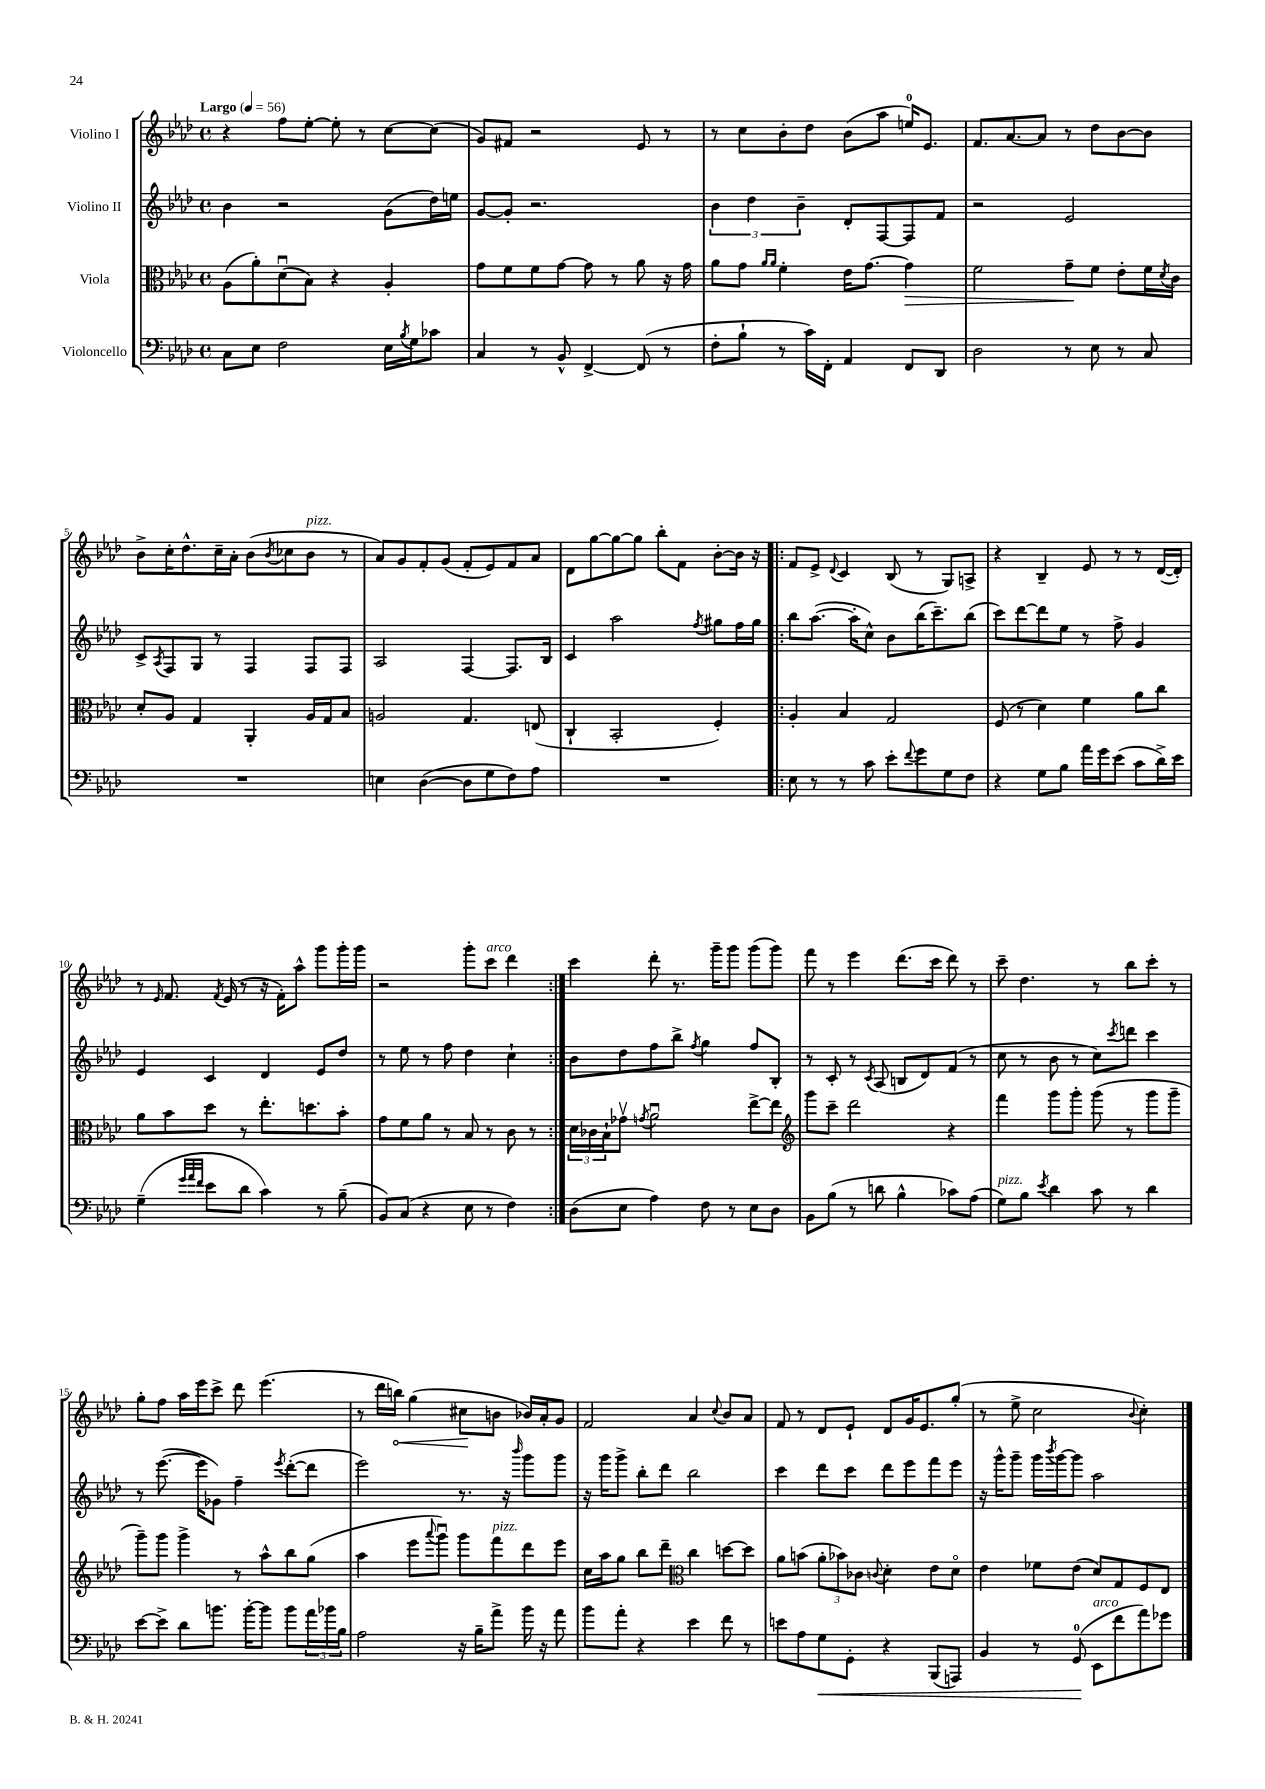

**kern	**kern	**kern	**kern
*staff4	*staff3	*staff2	*staff1
*clefF4	*clefC3	*clefG2	*clefG2
*k[b-e-a-d-]	*k[b-e-a-d-]	*k[b-e-a-d-]	*k[b-e-a-d-]
*M4/4	*M4/4	*M4/4	*M4/4
*met(c)	*met(c)	*met(c)	*met(c)
*MM56	*MM56	*MM56	*MM56
8C	(8A-	4b-	4r
8E-	8a-')	.	.
2F	(8d-u	2r	8ff
.	8B-)	.	[8ee-'
.	4r	.	8ee-']
.	.	.	8r
16E-	4A-'	(8g	[8cc
8qB-	.	.	.
16G	.	.	.
8c-	.	16dd-)	(8cc]
.	.	16ee	.
=	=	=	=
4C	8g	[8g	8g)
.	8f	8g']	8f#
8r	8f	2.r	2r
8BB-^^	[8g	.	.
[4FF^	8g]	.	.
.	8r	.	.
(8FF]	8a-	.	8e-
8r	16r	.	8r
.	16g	.	.
=	=	=	=
8F'	8a-	6b-	8r
8B-`	8g	.	8cc
.	.	6dd-	.
.	16qqa-	.	.
.	16qqa-	.	.
8r	4f'	.	8b-'
.	.	6b-~	.
16c)	.	.	8dd-
16FF'	.	.	.
4AA-	16e-	8d-'	(8b-
.	[8.g	.	.
.	.	[8F	8aa-
8FF	4g]	8F]	16ee)
.	.	.	8.e-
8DD-	.	8f	.
=	=	=	=
2D-	2f	2r	8.f
.	.	.	[8.a-
.	.	.	8a-]
8r	8g~	2e-	8r
8E-	8f	.	8dd-
8r	8e-'	.	[8b-
8C	16f	.	8b-]
.	8qd-	.	.
.	16c	.	.
=	=	=	=
1r	8d-'	8c^	8b-^
.	.	8qA-	.
.	8A-	8F	16cc'
.	.	.	8.dd-^^
.	4G	8G	.
.	.	8r	16cc~
.	.	.	16a-'
.	4AA-'	4F	(8b-
.	.	.	8qb-
.	.	.	8cc-
.	16A-	8F	8b-
.	16G	.	.
.	8B-	8F	8r
=	=	=	=
4E	2A	2A-	8a-)
.	.	.	8g
([4D-	.	.	8f'
.	.	.	(8g
8D-]	4.G	[4F	8f'
8G	.	.	8e-)
8F)	.	8.F]	8f
8A-	(8E	.	8a-
.	.	16B-	.
=	=	=	=
1r	4C`	4c	8d-
.	.	.	[8gg
.	2BB-'	2aa-	8gg_
.	.	.	8gg]
.	.	.	8bb-'
.	.	.	8f
.	.	8qff	.
.	4F')	8gg#	[8b-'
.	.	16ff	16b-]
.	.	16gg#	16r
=!|:	=!|:	=!|:	=!|:
8E-	4A-'	8bb-	8f
8r	.	([8.aa-	8e-^
.	.	.	8qqd-
8r	4B-	.	4c
.	.	16aa-']	.
8c	.	8cc^^)	.
8e-'	2G	8b-	(8B-
8qqf	.	.	.
8g	.	(16bb-	8r
.	.	8.ccc~)	.
8G	.	.	8G)
8F	.	(8bb-	8A^
=	=	=	=
4r	(8F	8ccc)	4r
.	8r	[8ddd-	.
8G	4d-)	8ddd-]	4B-~
8B-	.	8ee-	.
16a-	4f	8r	8e-
16g	.	.	.
(8e-	.	8ff^	8r
8c	8a-	4g	8r
16d-^)	8cc	.	([16d-
16e-	.	.	16d-'])
=	=	=	=
(4G~	8a-	4e-	8r
.	.	.	16qqe-
.	8b-	.	8.f
32qqg	.	.	.
32qqa-	.	.	.
32qqf	.	.	.
8e-	8dd-	4c	.
.	.	.	8qf
.	.	.	(16e-
8d-	8r	.	8r
4c)	8.ee-'	4d-	16r
.	.	.	16f')
.	.	.	8aa-^^
.	8.dd	.	.
8r	.	8e-	8ggg
(8B-~	8b-'	8dd-	16ggg'
.	.	.	16ggg
=	=	=	=
8BB-)	8g	8r	2r
(8C	8f	8ee-	.
4r	8a-	8r	.
.	8r	8ff	.
8E-	8B-	4dd-	8ggg'
8r	8r	.	8ccc
4F)	8c	4cc`	4ddd-
.	8r	.	.
=:|!	=:|!	=:|!	=:|!
(8D-	24d-	8b-	4ccc
.	24c-	.	.
.	24B-`	.	.
8E-	8g-v	8dd-	.
.	8qg	.	.
4A-)	2a-u	8ff	8ddd-'
.	.	8bb-^	8.r
.	.	8qff	.
8F	.	4gg	.
.	.	.	16ggg~
8r	.	.	8ggg
8E-	[8ee-^	8ff	(8ggg
8D-	8ee-]	8B-'	8ggg)
=	=	=	=
*	*clefG2	*	*
8BB-	8ggg	8r	8fff
(8B-	8ccc~	8c'	8r
8r	2ddd-	8r	4eee-
.	.	8qc	.
8d	.	(8A-	.
4B-^^	.	8B	(8.ddd-
.	.	8d-)	.
.	.	.	16ccc
8c-)	4r	(8f	8ddd-)
(8A-	.	8r	8r
=	=	=	=
8G)	4fff	8cc	8ccc~
8B-	.	8r	4.dd-
8qe-	.	.	.
4d-	8ggg	8b-	.
.	8ggg'	8r	.
8c	(8ggg	8cc)	8r
.	.	8qccc	.
8r	8r	8ddd	8bb-
4d-	8ggg	4ccc	8ccc'
.	8ggg~	.	8r
=	=	=	=
[8e-	8ggg~)	8r	8gg'
8e-^]	8ggg	([8.eee-	8ff
8d-	4ggg^	.	16aa-
.	.	16eee-]	16eee-
8.b	.	8g-)	8ccc^
.	8r	4ff~	8ddd-
[16b'	.	.	.
8b]	8aa-^^	.	(4.eee-
.	.	8qeee-	.
8b	8bb-	([8ddd-'	.
24a-	(8gg	8ddd-]	.
24b-	.	.	.
24B-	.	.	.
=	=	=	=
2A-	4aa-	2eee-)	8r
.	.	.	16ddd-
.	.	.	16bb)
.	8eee-	.	(4gg
.	8qqaaa-	.	.
.	8gggu)	.	.
16r	8ggg	8.r	8cc#
16B-~	.	.	.
8a-^	8fff	.	8b
.	.	16r	.
.	.	16qqbbb-	.
16b-	8ddd-	8ggg	16b-)
16r	.	.	16a-'
8a-	8eee-	8ggg	8g
=	=	=	=
8b-	16cc	16r	2f
.	16aa-	16ggg	.
8a-'	8gg	8ggg^	.
4r	8bb-	8bb-'	.
.	8ddd-~	8ddd-	.
*	*clefC3	*	*
4e-	4cc	2bb-	4a-
.	.	.	8qqcc
8f	[8dd	.	8b-
8r	8dd]	.	8a-
=	=	=	=
8e	8a-	4ccc	8f
8A-	(8b	.	8r
8G	12a-'	8ddd-	8d-
.	12b-)	.	.
8GG'	.	8ccc	8e-`
.	12c-	.	.
.	8qqc	.	.
4r	4d-'	8ddd-	8d-
.	.	8eee-	16g
.	.	.	8.e-
(8BBB-	8e-	8fff	.
8AAA)	8d-o	8eee-	(8gg'
=	=	=	=
4BB-	4e-	16r	8r
.	.	16ggg^^	.
.	.	8ggg~	8ee-^
8r	8f-	16ggg	2cc
.	.	8qbbb-	.
.	.	[16ggg	.
(8GG	(8e-	8ggg]	.
8EE-	8d-)	2aa-	.
8f	8G	.	.
.	.	.	8qqb-
8a-)	8F	.	4cc')
8g-	8E-	.	.
==	==	==	==
*-	*-	*-	*-
